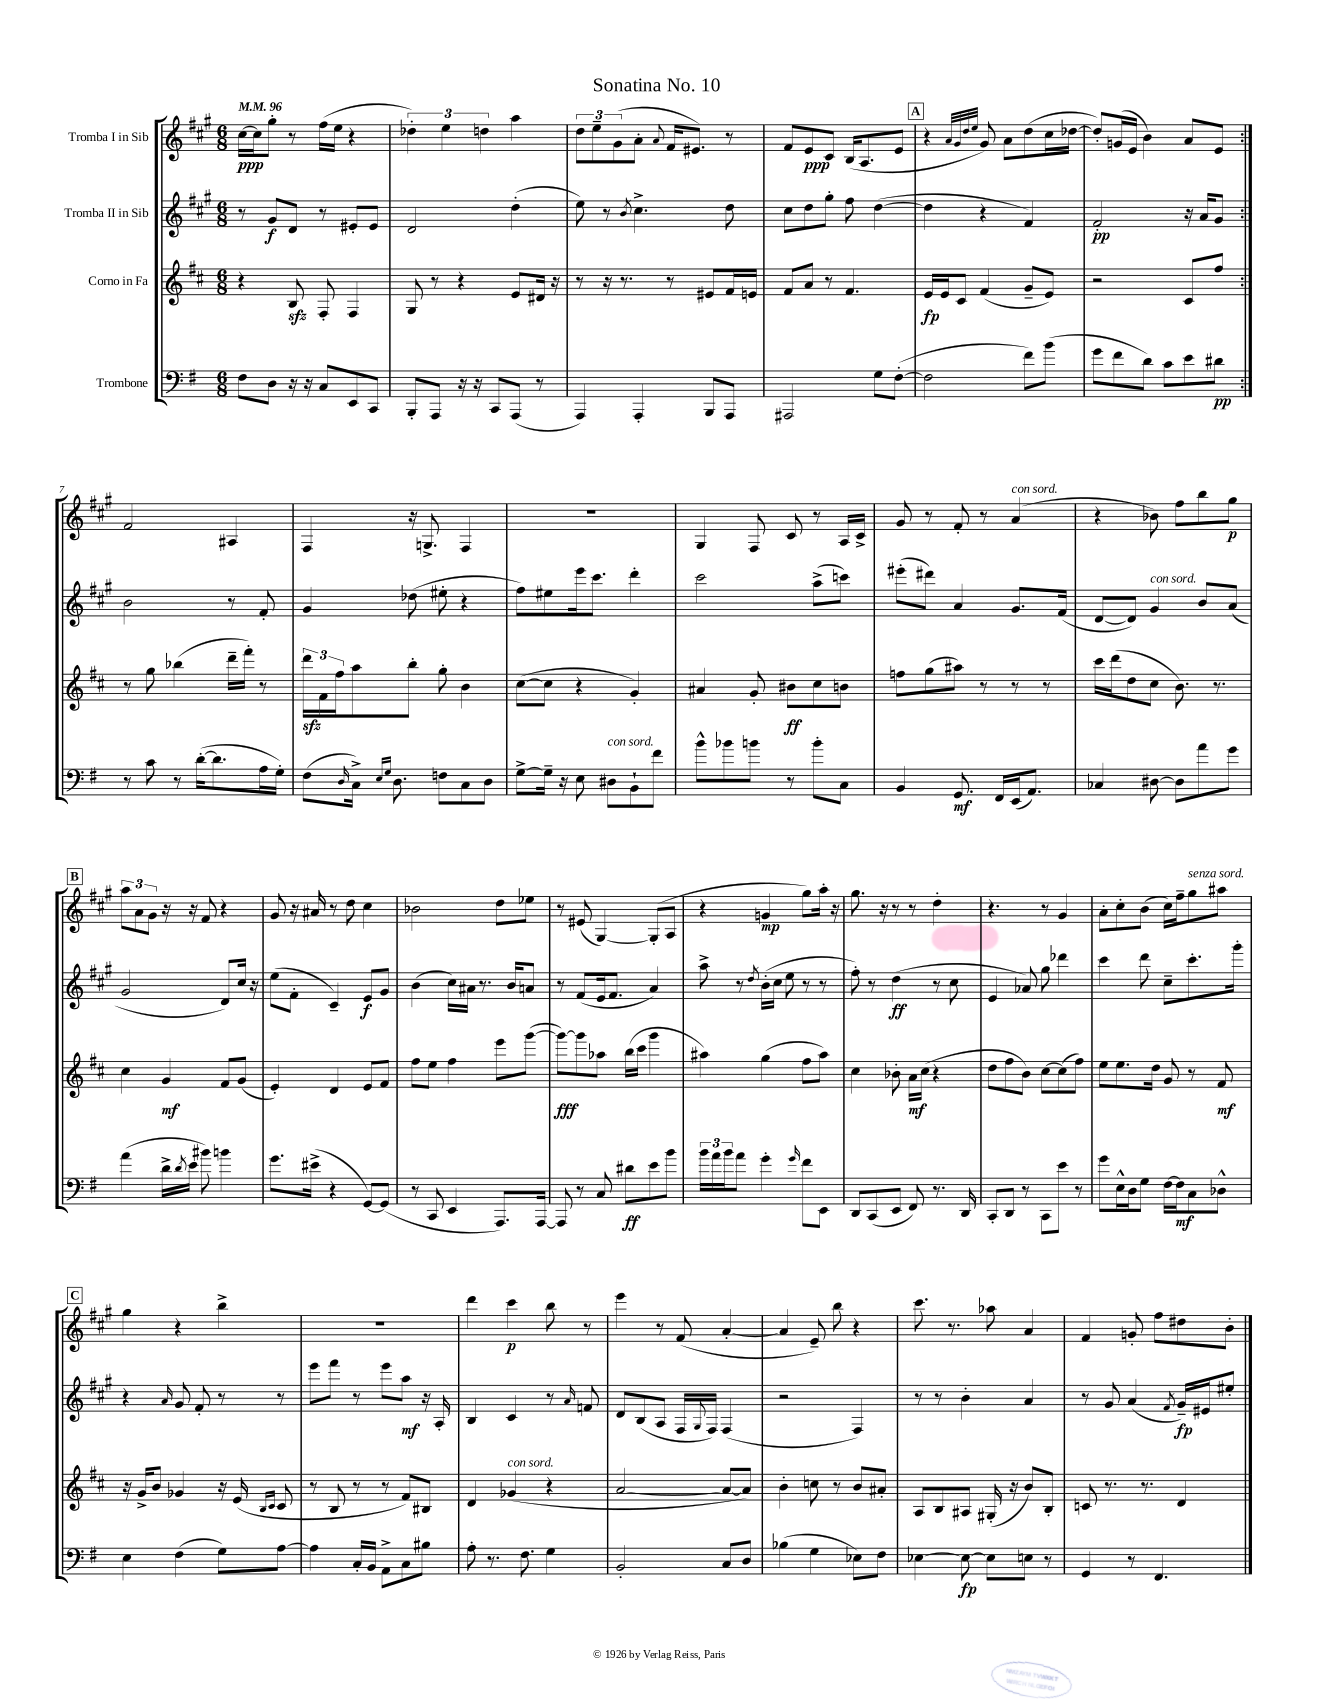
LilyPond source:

\header { title = "Sonatina No. 10" }
<<
\new StaffGroup <<
\new Staff = "s0" \with { instrumentName = "Tromba I in Sib" } {
    \clef treble \key a \major \numericTimeSignature \time 6/8 \tempo 4 = 96
    \repeat volta 2 { cis''16~\ppp cis''16 gis''8-. r8 fis''16( e''16 r4 |
    \tuplet 3/2 { des''4-.) e''4 d''4 } a''4 |
    \tuplet 3/2 { d''8 e''8-- gis'8( } a'8-. \appoggiatura { a'8 } fis'16 eis'8.) r8 |
    fis'8 e'8\ppp cis'8 b16( a8. e'8 |
    \mark \markup { \box "A" } r4 \grace { a'32 gis'32 d''32 e''32 } gis'8) a'8 d''8( cis''16 des''16~ |
    des''8-.) g'16( e'16 b'4) a'8 e'8 | }
    fis'2 ais4 |
    fis4 r16 g8.-> fis4 |
    R2. |
    gis4 fis8 cis'8 r8 a16 cis'16-> |
    gis'8 r8 fis'8-. r8 a'4^\markup { \italic "con sord." }( |
    r4 bes'8) fis''8 b''8 gis''8\p |
    \mark \markup { \box "B" } \tuplet 3/2 { a''8 a'8 gis'8 } r16 r16 fis'8 r4 |
    gis'8 r16 ais'16 r8 d''8 cis''4 |
    bes'2 d''8 ees''8 |
    r8 eis'8( gis4~) gis8-.( a8 |
    r4 g'4\mp gis''8) a''16-. r16 |
    gis''8. r16 r8 r8 d''4-. |
    r4. r8 gis'4 |
    a'8-. cis''8-. b'8( cis''16) fis''16-- gis''8^\markup { \italic "senza sord." } ais''8 |
    \mark \markup { \box "C" } gis''4 r4 b''4-> |
    R2. |
    d'''4 cis'''4\p b''8 r8 |
    e'''4 r8 fis'8( a'4~-. |
    a'4 e'8--) b''8 r4 |
    cis'''8. r8. aes''8 a'4 |
    fis'4 g'8-. fis''8 dis''8 b'8-. \bar "|." |
}
\new Staff = "s1" \with { instrumentName = "Tromba II in Sib" } {
    \clef treble \key a \major \numericTimeSignature \time 6/8
    \repeat volta 2 { r8 gis'8\f d'8 r8 eis'8-. eis'8 |
    d'2 d''4-.( |
    e''8) r8 \acciaccatura { b'8 } cis''4.-> d''8 |
    cis''8 d''8 gis''8-. fis''8 d''4~( |
    \mark \markup { \box "A" } d''4 r4 fis'4) |
    fis'2-.\pp r16 a'16 gis'8 | }
    b'2 r8 fis'8-. |
    gis'4 des''8( eis''8-. r4 |
    fis''8) eis''8 e'''16 cis'''8. d'''4-. |
    cis'''2 a''8->( c'''8) |
    eis'''8-.( dis'''8) a'4 gis'8. fis'16( |
    d'8~ d'8) gis'4^\markup { \italic "con sord." } b'8 a'8( |
    \mark \markup { \box "B" } gis'2 d'8) cis''16 r16 |
    e''8( fis'8-. cis'4--) e'8\f gis'8 |
    b'4( cis''16) ais'16 r8. b'16 a'8 |
    r8 fis'8( e'16 fis'8. a'4) |
    a''8-> r8 \acciaccatura { d''8 } b'16-.( cis''16 e''8 r8 r8 |
    fis''8-.) r8 d''4\ff( r8 cis''8 |
    e'4 aes'8) gis''8 des'''4 |
    cis'''4 d'''8 cis''8-- cis'''8.-. gis'''16-. |
    \mark \markup { \box "C" } r4 \grace { a'16 } gis'8 fis'8-. r8 r8 |
    e'''8 fis'''8 r8 e'''8 a''8\mf r16 a16-. |
    b4 cis'4 r8 \grace { a'16 } f'8 |
    d'8 b8( a8 fis16 \appoggiatura { gis8 } fis16) fis4( |
    r2 fis4) |
    r8 r8 b'4-. a'4 |
    r8 gis'8 a'4( \acciaccatura { fis'8 } gis'16--\fp) eis'16 eis''8-. \bar "|." |
}
\new Staff = "s2" \with { instrumentName = "Corno in Fa" } {
    \clef treble \key d \major \numericTimeSignature \time 6/8
    \repeat volta 2 { r4 b8\sfz fis8-. fis4 |
    g8 r8 r4 e'8 dis'16 r16 |
    r8 r16 r8. r8 eis'8 fis'16 e'16 |
    fis'8 a'8 r8 fis'4. |
    \mark \markup { \box "A" } e'16\fp e'16 cis'8 fis'4( g'8-- e'8) |
    r2 cis'8 fis''8 | }
    r8 g''8 bes''4( d'''16-- fis'''16-.) r8 |
    \tuplet 3/2 { d'''16\sfz fis'16 fis''16 } a''8 b''8-. g''8-. b'4 |
    cis''8~( cis''8 r4 g'4-.) |
    ais'4 g'8-. bis'8\ff cis''8 b'8 |
    f''8 g''8( ais''8) r8 r8 r8 |
    cis'''16 d'''16( d''8 cis''8 b'8.) r8. |
    \mark \markup { \box "B" } cis''4 g'4\mf fis'8 g'8( |
    e'4-.) d'4 e'8 fis'8 |
    fis''8 e''8 fis''4 e'''8 g'''8~( |
    g'''8~\fff) g'''8 aes''8 b''16( cis'''16 g'''4 |
    ais''4) g''4( fis''8 ais''8) |
    cis''4 bes'8-. a'16\mf cis''16( r4 |
    d''8 fis''8 b'8) cis''8~ cis''8( fis''8) |
    e''8 e''8. d''16 g'8 r8 fis'8\mf |
    \mark \markup { \box "C" } r16 g'16-> b'8 ges'4 r16 e'16( \grace { b16 cis'16 } cis'8 |
    r8 b8 r8 r8 fis'8) bis8 |
    d'4 ges'4^\markup { \italic "con sord." }( r4 |
    a'2~ a'8~ a'8) |
    b'4-. c''8 r8 b'8 ais'8-. |
    a8 b8 ais8 gis16-.( r16 b'8) b8-. |
    c'8 r8. r8. d'4 \bar "|." |
}
\new Staff = "s3" \with { instrumentName = "Trombone" } {
    \clef bass \key g \major \numericTimeSignature \time 6/8
    \repeat volta 2 { fis8 d8 r16 r16 c8 e,8 c,8 |
    b,,8-. a,,8 r16 r16 c,8 a,,8( r8 |
    a,,4) a,,4-. b,,8 a,,8 |
    ais,,2 g8 fis8~-.( |
    \mark \markup { \box "A" } fis2 fis'8) b'8( |
    g'8 fis'8 d'8) c'8 e'8 dis'8\pp | }
    r8 c'8 r8 d'16~-.( d'8. a16 g16-.) |
    fis8( \grace { d16 } c16->) \grace { e16 g16 } d8. f8 c8 d8 |
    g8~-> g16-- r16 e8 dis8^\markup { \italic "con sord." } b,8-! fis'8 |
    b'8-^ bes'8 b'8 r8 b'8-. c8 |
    b,4 g,8.\mf fis,16 e,16( a,8.) |
    ces4 dis8~ dis8 a'8 g'8 |
    \mark \markup { \box "B" } a'4( d'16-> \acciaccatura { d'8 } e'16 bis'8) b'4 |
    g'8. eis'16->( r4 g,8~) g,8( |
    r8 c,8 e,4 a,,8.) a,,16~ |
    a,,8 r8 c8 dis'8\ff e'8 b'8 |
    \tuplet 3/2 { b'16 a'16 b'16 } a'8 g'4-. \grace { g'16 } fis'8 e,8 |
    d,8 c,8( e,8 fis,8) r8. d,16 |
    c,8-. d,8 r8 c,8 e'8 r8 |
    g'8 e16-^ d16 g8 fis16~ fis16\mf c8 des8-^ |
    \mark \markup { \box "C" } e4 fis4( g8) a8~ |
    a4 c16-. b,16 a,8-> c8 bis8 |
    a8-. r8. fis8. g4 |
    b,2-. c8 d8 |
    bes4( g4 ees8) fis8 |
    ees4~ ees8~\fp ees8 e8 r8 |
    g,4 r8 fis,4. \bar "|." |
}
>>
>>
